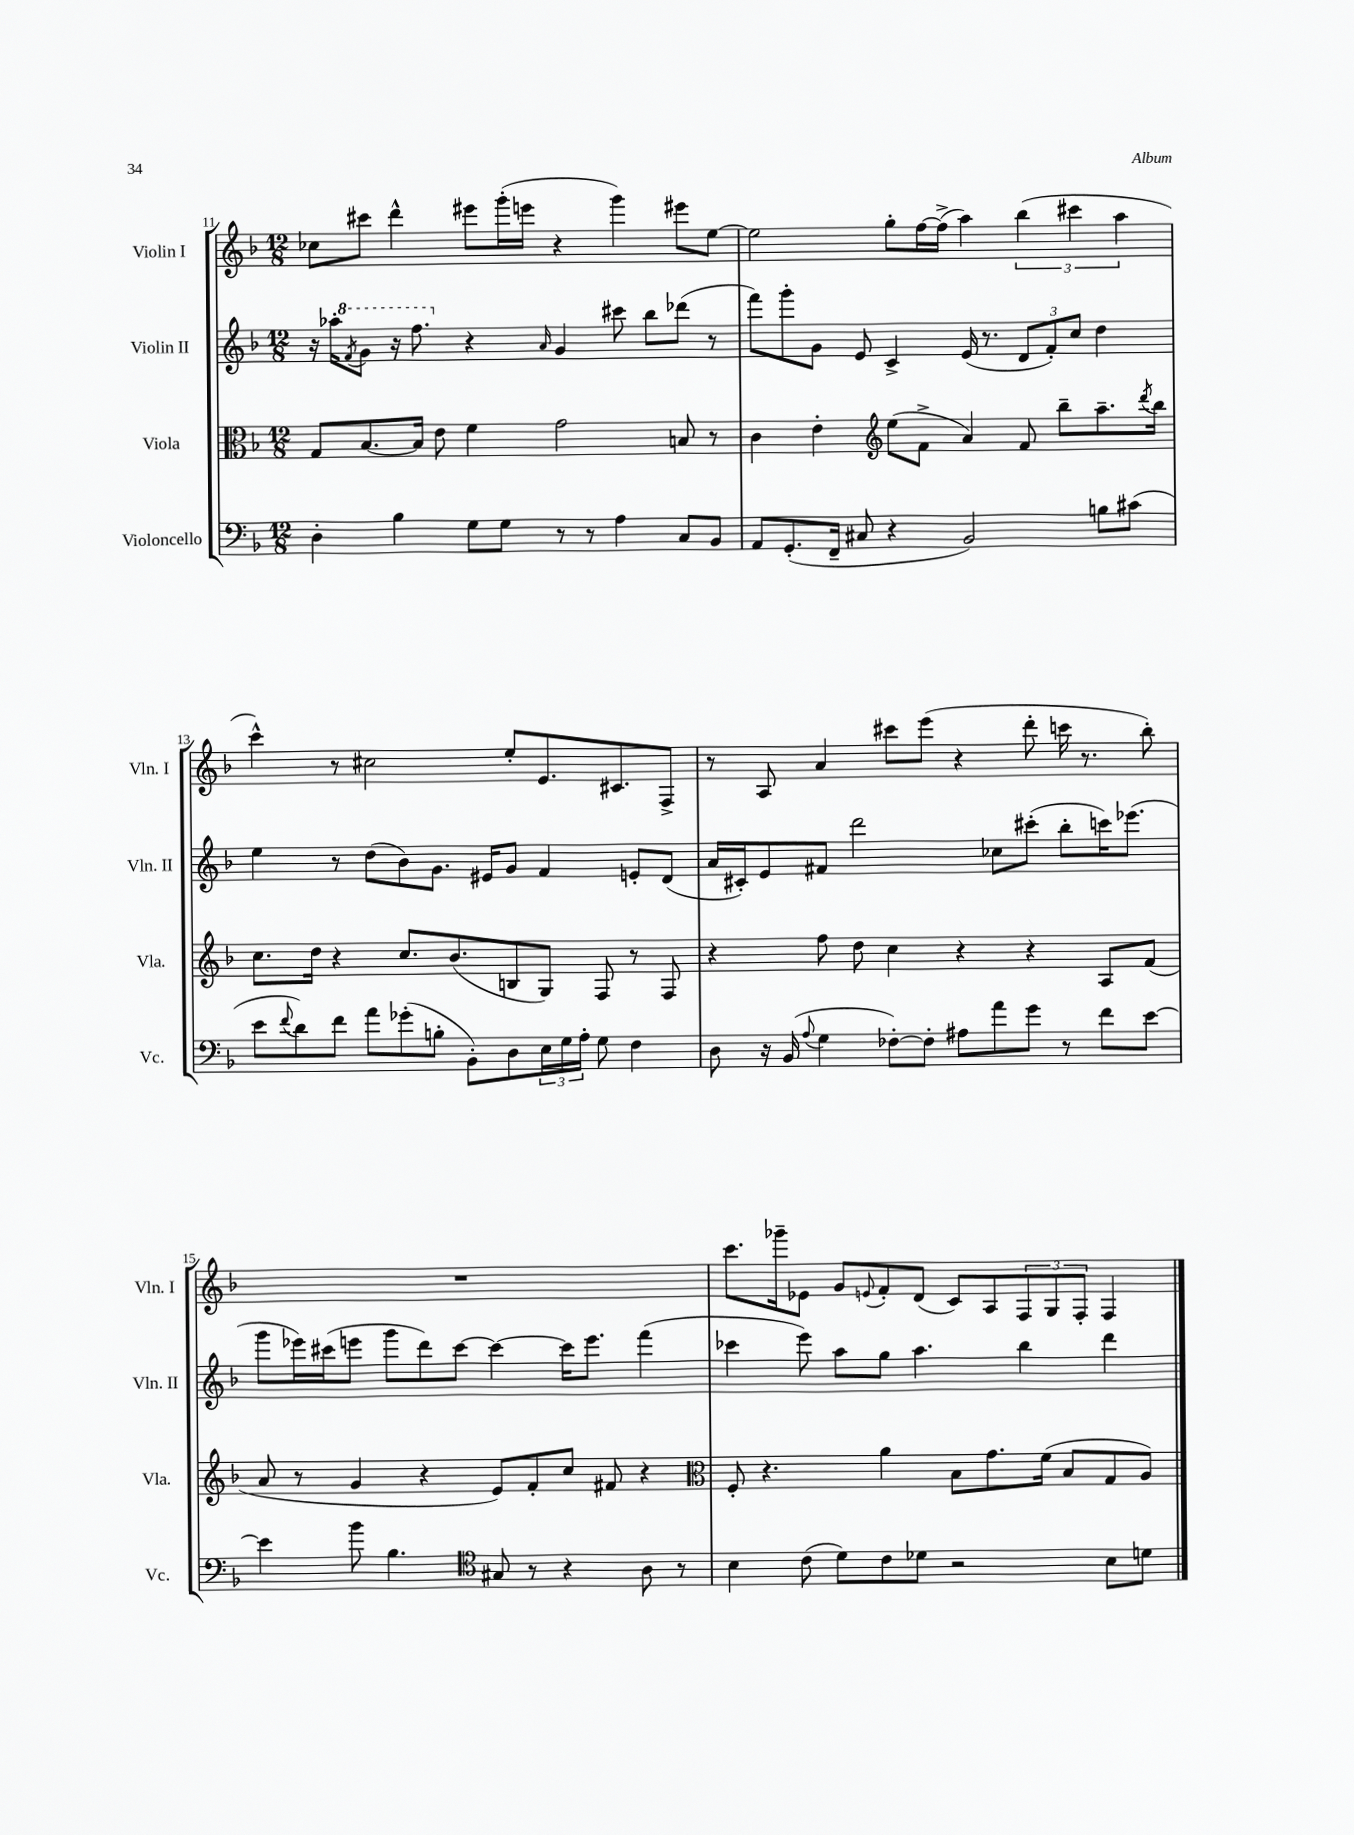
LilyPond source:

<<
\new StaffGroup <<
\new Staff = "s0" \with { instrumentName = "Violin I" shortInstrumentName = "Vln. I" } {
    \clef treble \key f \major \numericTimeSignature \time 12/8
    ces''8 cis'''8 d'''4-^ eis'''8 g'''16-.( e'''16 r4 g'''4) eis'''8 e''8~ |
    e''2 g''8-. f''16~ f''16->( a''4) \tuplet 3/2 { bes''4( cis'''4 a''4 } |
    c'''4-^) r8 cis''2 e''8-. e'8. cis'8. f8-> |
    r8 a8 a'4 cis'''8 e'''8( r4 d'''8-. c'''16 r8. bes''8-.) |
    R1. |
    c'''8. ges'''16-- ees'8 g'8 \appoggiatura { e'8 } f'8-. d'8( c'8) a8 \tuplet 3/2 { f8 g8 f8-. } f4 \bar "|." |
}
\new Staff = "s1" \with { instrumentName = "Violin II" shortInstrumentName = "Vln. II" } {
    \clef treble \key f \major \numericTimeSignature \time 12/8
    r16 aes''16-. \ottava #1 \acciaccatura { f''8 } g''8 r16 f'''8. \ottava #0 r4 \grace { a'16 } g'4 cis'''8 bes''8 des'''8( r8 |
    f'''8) g'''8-. g'8 e'8 c'4-> e'16( r8. \tuplet 3/2 { d'8 f'8-.) c''8 } d''4 |
    e''4 r8 d''8( bes'8) g'8. eis'16 g'8 f'4 e'8-. d'8( |
    a'16 cis'16-.) e'8 fis'8 d'''2 ces''8 cis'''8-.( bes''8-. c'''16) ees'''8.( |
    g'''8 ees'''16) cis'''16( e'''8 g'''8 d'''8) cis'''8~ cis'''4~ cis'''16 e'''8. f'''4( |
    ces'''4 e'''8) a''8 g''8 a''4. bes''4 d'''4 \bar "|." |
}
\new Staff = "s2" \with { instrumentName = "Viola" shortInstrumentName = "Vla." } {
    \clef alto \key f \major \numericTimeSignature \time 12/8
    g8 bes8.~ bes16 e'8 f'4 g'2 b8 r8 |
    c'4 e'4-. \clef treble e''8( f'8-> a'4) f'8 bes''8-- a''8.-- \acciaccatura { d'''8 } bes''16 |
    c''8. d''16 r4 c''8. bes'8.( b8 g8) f8 r8 f8 |
    r4 f''8 d''8 c''4 r4 r4 a8 f'8( |
    a'8 r8 g'4 r4 e'8) f'8-. c''8 fis'8 r4 |
    \clef alto f8-. r4. a'4 bes8 g'8. f'16( bes8 g8 a8) \bar "|." |
}
\new Staff = "s3" \with { instrumentName = "Violoncello" shortInstrumentName = "Vc." } {
    \clef bass \key f \major \numericTimeSignature \time 12/8
    d4-. bes4 g8 g8 r8 r8 a4 c8 bes,8 |
    a,8 g,8.-.( f,16-- cis8 r4 bes,2) b8 cis'8( |
    e'8 \appoggiatura { f'8 } d'8) f'8 a'8 ges'8-.( b8-. bes,8-.) d8 \tuplet 3/2 { e16 g16 a16-. } g8 f4 |
    d8 r16 bes,16( \appoggiatura { a8 } g4 fes8~-.) fes8-. ais8 a'8 g'8 r8 f'8 e'8~ |
    e'4 bes'8 bes4. \clef tenor gis8 r8 r4 a8 r8 |
    bes4 c'8( d'8) c'8 des'8 r2 bes8 d'8 \bar "|." |
}
>>
>>
\layout { \context { \Score currentBarNumber = #11 } }
